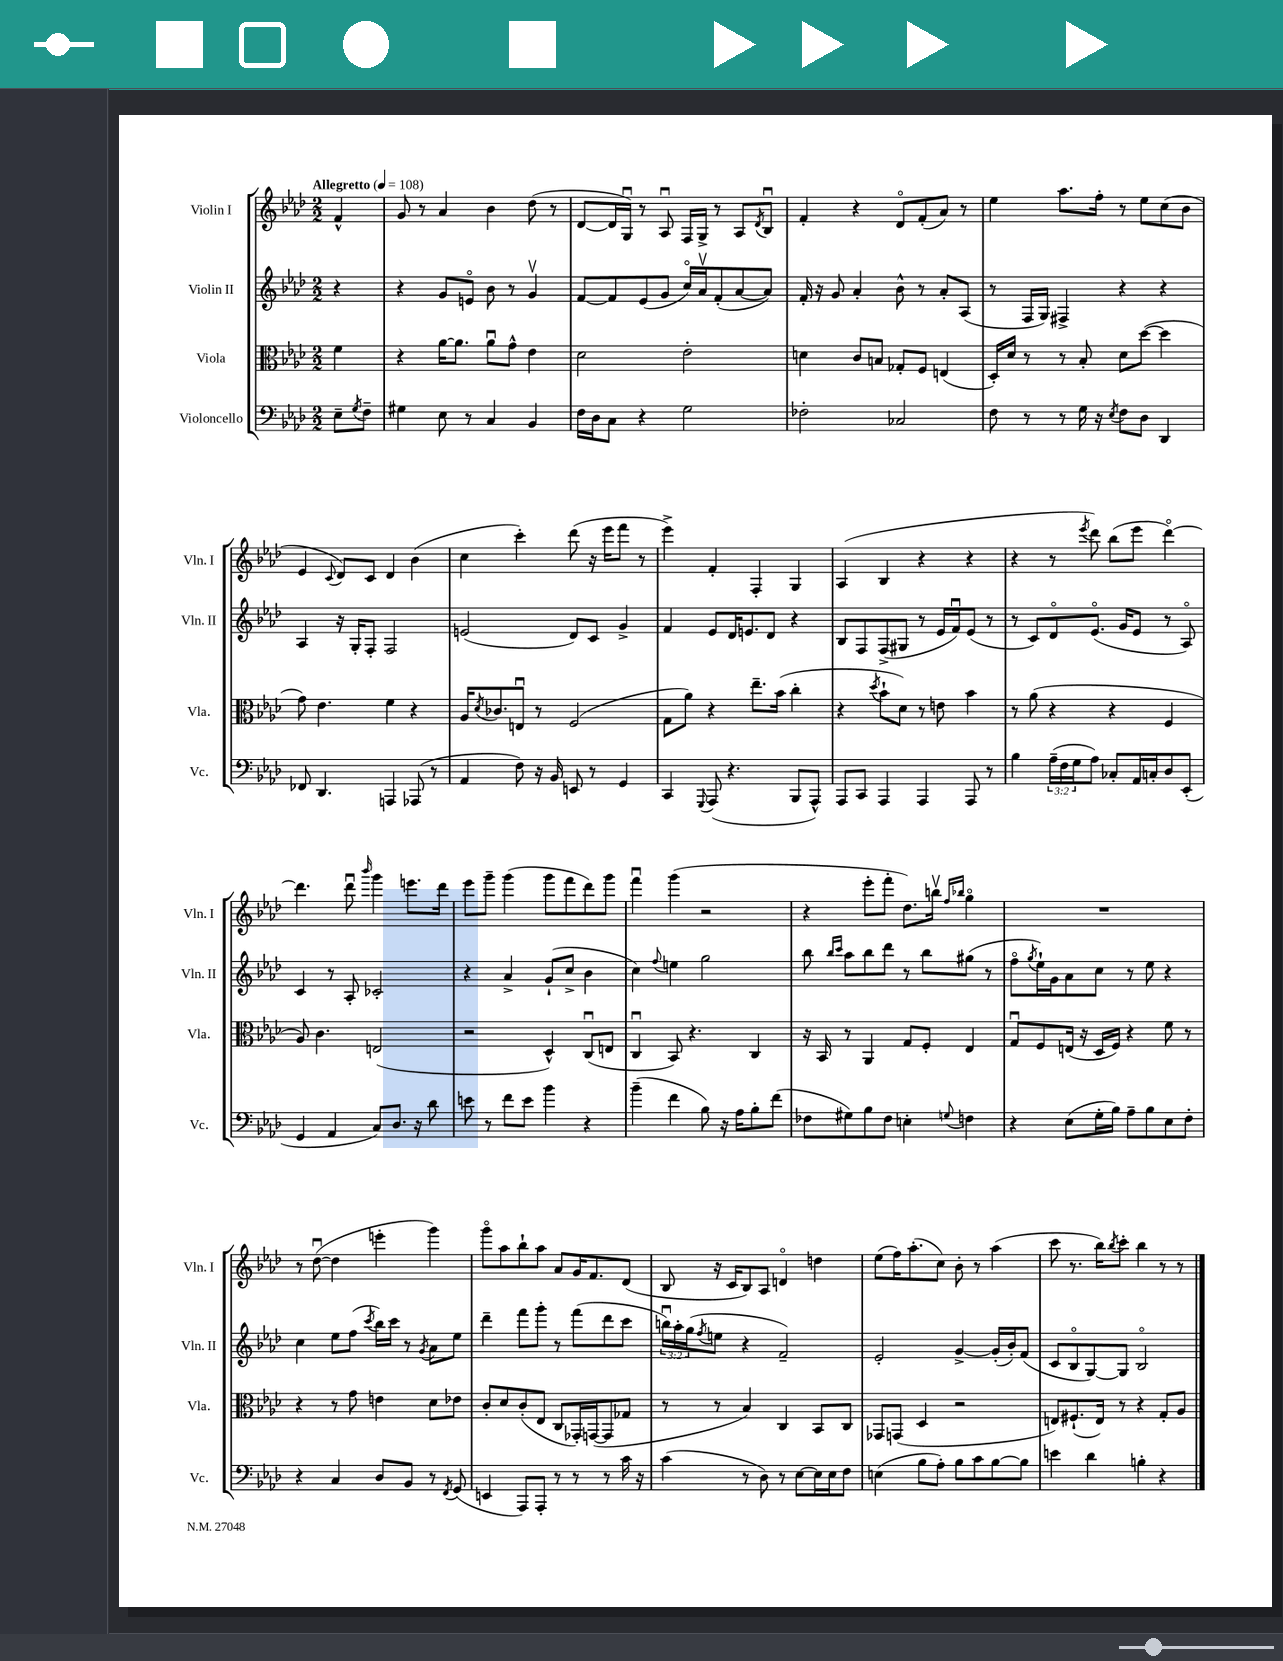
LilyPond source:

<<
\new StaffGroup <<
\new Staff = "s0" \with { instrumentName = "Violin I" shortInstrumentName = "Vln. I" } {
    \clef treble \key aes \major \numericTimeSignature \time 2/2 \partial 4 \tempo "Allegretto" 4 = 108
    f'4-^ |
    g'8 r8 aes'4 bes'4 des''8( r8 |
    des'8~ des'16 g16\downbow) r8 aes8\downbow f16 g16-> r8 aes8 \acciaccatura { des'8 } bes8\downbow |
    f'4-. r4 des'8\flageolet f'8-.( aes'8) r8 |
    ees''4 aes''8. f''16-. r8 ees''8 c''8( bes'8 |
    ees'4 \appoggiatura { c'8 } des'8) c'8 des'4 bes'4( |
    c''4 c'''4-.) des'''8( r16 ees'''16 f'''8 r8 |
    ees'''4->) f'4-. f4-. g4 |
    aes4( bes4 r4 r4 |
    r4 r8 \acciaccatura { ees'''8 } des'''8) bes''8( ees'''8 des'''4~\flageolet) |
    des'''4. des'''8\downbow \grace { bes'''16 } g'''4 e'''8. des'''16 |
    ees'''8 g'''8-- g'''4( g'''8 f'''8 des'''8) g'''8 |
    f'''4\downbow g'''4( r2 |
    r4 ees'''8-. f'''8-. des''8.) b''16\upbow \grace { f''16 bes''16 } g''4\flageolet |
    R1 |
    r8 des''8~\downbow( des''4 e'''4-. g'''4) |
    g'''8\flageolet aes''8 bes''8-! aes''8 aes'8 g'16 f'8. des'8( |
    bes8 r16 c'16 bes8) aes8 d'4\flageolet d''4 |
    ees''8( f''16) aes''8.-.( c''8) bes'8-. r8 aes''4( |
    c'''8 r8. bes''16) \acciaccatura { bes''8 } c'''8-. bes''4 r8 r8 \bar "|." |
}
\new Staff = "s1" \with { instrumentName = "Violin II" shortInstrumentName = "Vln. II" } {
    \clef treble \key aes \major \numericTimeSignature \time 2/2 \override Staff.TupletNumber.text = #tuplet-number::calc-fraction-text \partial 4
    r4 |
    r4 g'8 e'8\flageolet bes'8 r8 g'4\upbow |
    f'8~ f'8 ees'8( g'8 c''16\flageolet) aes'16\upbow f'8-.( aes'8~ aes'8) |
    f'16-. r16 g'8 aes'4-. bes'8-^ r8 aes'8-. aes8( |
    r8 f16 g16) fis4-> r4 r4 |
    aes4 r16 g16-. f8-. f2 |
    e'2( des'8) c'8 g'4-> |
    f'4 ees'8 des'16 e'8. des'8 r4 |
    bes8 f8 f8->( gis8 r8 ees'16 f'16\downbow) ees'8( r8 |
    r8 c'8) des'8\flageolet ees'8.\flageolet( g'16 ees'8 r8 aes8\flageolet) |
    c'4 r8 aes8-. ces'2-. |
    r4 aes'4-> g'8-!( c''8-> bes'4 |
    c''4) \appoggiatura { f''8 } e''4 g''2 |
    bes''8 \grace { bes''16 c'''16 } aes''8 bes''8 des'''8 r8 bes''8 gis''8( r8 |
    f''8\flageolet \acciaccatura { g''8 } ees''16-!) g'16 aes'8 c''8 r8 ees''8 r4 |
    c''4 ees''8 f''8( \acciaccatura { c'''8 } bes''16) c'''16 r8 \acciaccatura { g'8 } aes'8 ees''8 |
    des'''4-- f'''8 g'''8-. r8 f'''8( des'''8 c'''8 |
    \tuplet 3/2 { b''16\downbow) aes''16-. g''16( } \acciaccatura { f''8 } e''8 r4 f'2--) |
    ees'2-. g'4~-> g'16-.( bes'16-.) f'8( |
    c'8 bes8\flageolet g8~) g8 bes2\flageolet \bar "|." |
}
\new Staff = "s2" \with { instrumentName = "Viola" shortInstrumentName = "Vla." } {
    \clef alto \key aes \major \numericTimeSignature \time 2/2 \partial 4
    f'4 |
    r4 aes'16~ aes'8. aes'8\downbow g'8-^ ees'4 |
    des'2 ees'2-. |
    d'4 c'8 b8 ges8-. f8 e4( |
    des16-.) des'16 r8 r8 bes8-. des'8 des''8~( des''4 |
    g'8) ees'4. f'4 r4 |
    aes16 \acciaccatura { des'8 } ces'8. e8\downbow r8 f2( |
    g8 aes'8) r4 ees''8.-- bes'16( c''4-. |
    r4 \acciaccatura { des''8 } bes'8-! des'8) r8 e'8 bes'4 |
    r8 aes'8( r4 r4 f4 |
    aes8) c'4. e2( |
    r2 des4-^) c8\downbow( e8 |
    c4\downbow bes,8) r4. c4 |
    r16 bes,16 r8 aes,4 g8 f8-. ees4 |
    g8\downbow f8 e16( r16 des16 f16) r4 f'8 r8 |
    r4 r8 g'8 e'4 des'8 ees'8 |
    c'8-. des'8 c'8-.( ees8 c8 ges,16-.) g,16~( g,8 ges8 |
    r8 r8 bes4) c4 bes,8 c8 |
    ges,8 g,8( des4 r2 |
    e8) fis8.-!( e16) r8 r4 g8-. aes8 \bar "|." |
}
\new Staff = "s3" \with { instrumentName = "Violoncello" shortInstrumentName = "Vc." } {
    \clef bass \key aes \major \numericTimeSignature \time 2/2 \override Staff.TupletNumber.text = #tuplet-number::calc-fraction-text \partial 4
    ees8-- \acciaccatura { g8 } f8-- |
    gis4 ees8 r8 c4 bes,4 |
    f16 des16 c8 r4 g2 |
    fes2-. ces2 |
    f8 r8 r8 g16 r16 \acciaccatura { ees8 } f8 des8 des,4 |
    fes,8 des,4. a,,4 aes,,8( r8 |
    aes,4 f8) r16 bes,16 e,8 r8 g,4 |
    c,4 \appoggiatura { g,,8 } aes,,8( r4. bes,,8 aes,,8-^) |
    aes,,8 c,8 aes,,4 aes,,4 aes,,8 r8 |
    bes4 \tuplet 3/2 { aes16--( f16 g16 } aes8) ces8-. aes,16 c16-. des8 ees,8-.( |
    g,4 aes,4 c8) des8. r16 des'8 |
    e'8 r8 f'8 e'8 bes'4 r4 |
    bes'4--( f'4 bes8) r16 aes16 bes8-. f'8( |
    fes8 gis8) bes8 fes8 e4-. \appoggiatura { g8 } f4 |
    r4 ees8( g16-. bes16) aes8-- bes8 ees8 f8-. |
    r4 c4 des8 bes,8 r8 \acciaccatura { f,8 } g,8( |
    e,4 aes,,8) aes,,8-. r8 r8 r8 c'16 r16 |
    c'4( r8 des8) r8 ees8~ ees16 ees16 f8 |
    e4( bes8 aes8-.) bes8 c'8 bes8~ bes8 |
    e'4 des'4 b4-. r4 \bar "|." |
}
>>
>>
\layout { \context { \Score \remove "Bar_number_engraver" } }
